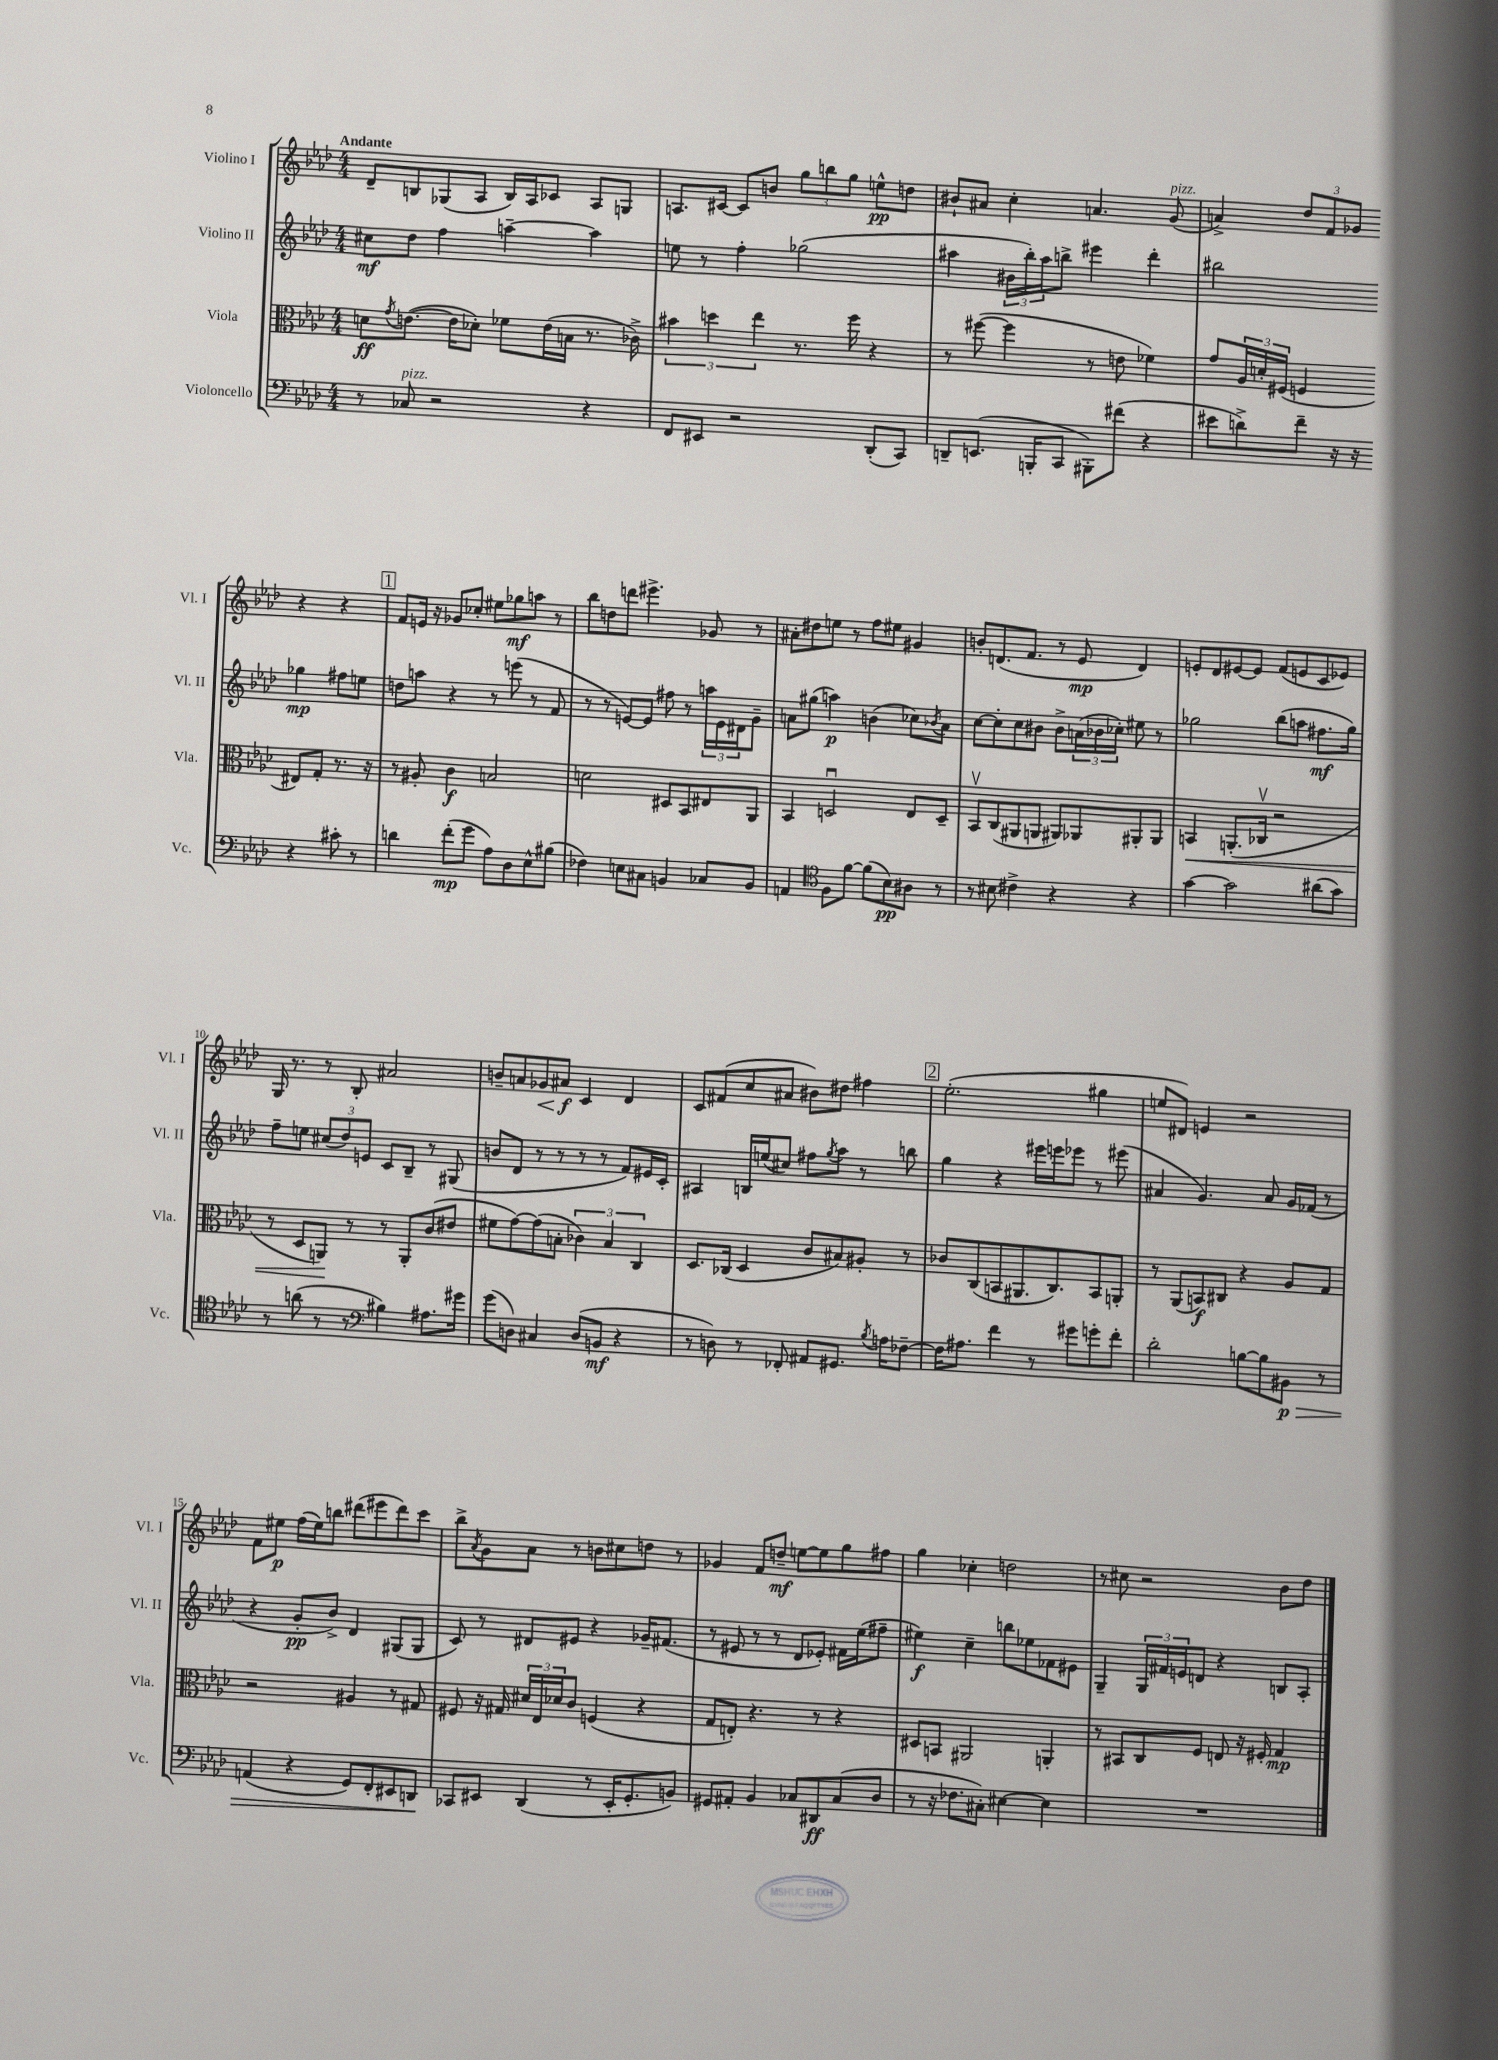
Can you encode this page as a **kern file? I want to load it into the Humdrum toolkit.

**kern	**dynam	**kern	**dynam	**kern	**dynam	**kern	**dynam
*part4	*part4	*part3	*part3	*part2	*part2	*part1	*part1
*staff4	*staff4	*staff3	*staff3	*staff2	*staff2	*staff1	*staff1
*I"Violoncello	*	*I"Viola	*	*I"Violino II	*	*I"Violino I	*
*I'Vc.	*	*I'Vla.	*	*I'Vl. II	*	*I'Vl. I	*
*clefF4	*	*clefC3	*	*clefG2	*	*clefG2	*
*k[b-e-a-d-]	*	*k[b-e-a-d-]	*	*k[b-e-a-d-]	*	*k[b-e-a-d-]	*
*M4/4	*	*M4/4	*	*M4/4	*	*M4/4	*
=1	=1	=1	=1	=1	=1	=1	=1
!	!	!	!	!	!	!LO:TX:a:B:t=Andante	!
8r	.	8dn\L	ff	8cc#X\L	mf	8d-~/L	.
.	.	8qg/	.	.	.	.	.
!LO:TX:a:i:t=pizz.	!	!	!	!	!	!	!
8C-X/	.	([8.en\J	.	8dd-\J	.	8Bn/	.
2r	.	.	.	4ff\	.	(8G-X/	.
.	.	16e\KL]	.	.	.	.	.
.	.	8d-X'\J)	.	.	.	8A-/J	.
.	.	8f-X\L	.	[4aan~\	.	16B/LL)	.
.	.	.	.	.	.	16A-/J	.
.	.	(16e\L	.	.	.	8c-X/J	.
.	.	16Bn\JJ	.	.	.	.	.
4r	.	8.r	.	4aa\]	.	8A-/L	.
.	.	.	.	.	.	8Gn/J	.
.	.	16c-X^\)	.	.	.	.	.
=2	=2	=2	=2	=2	=2	=2	=2
8FF/L	.	6b#X\	.	8een\	.	8.An/L	.
8EE#X/J	.	.	.	8r	.	.	.
.	.	6ddn\	.	.	.	.	.
.	.	.	.	.	.	[16c#X/Jk	.
2r	.	.	.	4ff'\	.	8c#/L]	.
.	.	6ee-\	.	.	.	.	.
.	.	.	.	.	.	8bn/J	.
.	.	8.r	.	(2gg-X\	.	12gg\L	.
.	.	.	.	.	.	12bbn\	.
.	.	.	.	.	.	12gg\J	.
.	.	16ff\	.	.	.	.	.
(8DD-'/L	.	4r	.	.	.	8een^^\L	pp
8CC/J)	.	.	.	.	.	8ddn\J	.
=3	=3	=3	=3	=3	=3	=3	=3
8DDn~/L	.	8r	.	4aa#X\	.	8b#X`/L	.
(8.EEn/J	.	([8ff#X\	.	.	.	8a#X/J	.
.	.	4ff#\]	.	24b#X\LL	.	4cc'\	.
.	.	.	.	24bb-'\)	.	.	.
16BBBn'/KL	.	.	.	.	.	.	.
.	.	.	.	24aa#\J	.	.	.
8CC/J	.	.	.	8bbn^\J	.	.	.
8BBB#X'\L)	.	8r	.	4eee#X\	.	4.an/	.
(8f#X\J	.	8en\	.	.	.	.	.
4r	.	4f-X\)	.	4ddd-'\	.	.	.
!	!	!	!	!	!	!LO:TX:a:i:t=pizz.	!
.	.	.	.	.	.	(8g/	.
=4	=4	=4	=4	=4	=4	=4	=4
8e#X\L	.	8g/L	.	2bb#X\	.	4an^/)	.
8dn^\)	.	24A-/L	.	.	.	.	.
.	.	24dn'/	.	.	.	.	.
.	.	(24F#X/JJ	.	.	.	.	.
8f~\J	.	4Fn/	.	.	.	12dd-/L	.
.	.	.	.	.	.	12f/	.
16r	.	.	.	.	.	.	.
.	.	.	.	.	.	12g-X/J	.
16r	.	.	.	.	.	.	.
4r	.	8E#X/L)	.	4gg-X\	mp	4r	.
.	.	8G'/J	.	.	.	.	.
8c#X'\	.	8.r	.	8ff#X\L	.	4r	.
8r	.	.	.	8een\J	.	.	.
.	.	16r	.	.	.	.	.
!!LO:LB:g=z
!!LO:REH:place=s1:t=1
=5	=5	=5	=5	=5	=5	=5	=5
4dn\	.	8r	.	8ddn\L	.	8f/L	.
.	.	8A#X'/	.	8aan\J	.	16en/Jk	.
.	.	.	.	.	.	16r	.
(8f'\L	mp	4c\	f	4r	.	8g-X/L	.
8g\J	.	.	.	.	.	8cc-X'/J	.
8A-\L)	.	2Bn/	.	8r	.	8ee#X\L	.
8D-\	.	.	.	(8eeen\	.	8gg-X\	mf
8E-^^\	.	.	.	8r	.	8aan\J	.
(8B#X\J	.	.	.	8f/	.	8r	.
=6	=6	=6	=6	=6	=6	=6	=6
4F-X\)	.	2dn\	.	8r	.	8bb-\L	.
.	.	.	.	8r	.	8ddn\	.
8En\L	.	.	.	[8en/L)	.	8dddn\J	.
8C#X\J	.	.	.	8e/J]	.	4.eee#X^\	.
4BBn/	.	8D#X/L	.	8ff#X\	.	.	.
.	.	8BB-/	.	8r	.	.	.
8C-X/L	.	8E#X/	.	24aan\LL	.	8g-X/	.
.	.	.	.	24e\	.	.	.
.	.	.	.	24d#X\J	.	.	.
8BB/J	.	8AA-/J	.	8g~\J	.	8r	.
=7	=7	=7	=7	=7	=7	=7	=7
4AAn/	.	4BB-/	.	8an\L	.	8a#X'\L	.
.	.	.	.	(8gg#X\J	.	8dd#X\	.
*clefC4	*	*	*	*	*	*	*
8F\L	.	2Dnu/	.	4aan\)	p	8een\J	.
[8f\J	.	.	.	.	.	8r	.
(8f\L]	.	.	.	(4bn\	.	8ff\L	.
8B-\)	pp	.	.	.	.	8ee#X\J	.
8A#X\J	.	8E-/L	.	8cc-X\L)	.	4g#X/	.
.	.	.	.	8qb-X/	.	.	.
8r	.	8D~/J	.	8a\J	.	.	.
=8	=8	=8	=8	=8	=8	=8	=8
8r	.	8BB-v/L	.	[8cc\L	.	8bn'/L	.
8B#X\	.	(8C/	.	8cc'\]	.	(8.dn/	.
4c#X^\	.	8AA#X/	.	8cc\	.	.	.
.	.	.	.	.	.	8.f/J	.
.	.	8AAn/J	.	8b#X\J	.	.	.
4r	.	8AA#X/L)	.	8b#^\L	.	8r	.
.	.	8AA-X/	.	(24an\L	.	8e-/	mp
.	.	.	.	24b-X\	.	.	.
.	.	.	.	24cc-X'\JJ)	.	.	.
4r	.	8AA#X'/	.	8ee#X\	.	4d/)	.
.	.	8AA#/J	.	8r	.	.	.
=9	=9	=9	=9	=9	=9	=9	=9
!	!	!	!LO:HP:b	!	!	!	!
[4g\	.	4BBn/	<	2gg-X\	.	8en'/L	.
.	.	.	.	.	.	8d-/	.
2g\]	.	(8.AAn'/L	.	.	.	[8e#X/	.
.	.	.	.	.	.	8e#/J]	.
.	.	16C-Xv/Jk	.	.	.	.	.
.	.	2r	.	(8bb-\L	.	(8f/L	.
.	.	.	.	8aan\J	.	8en/	.
(8a#X\L	.	.	.	8.ff#X\L	mf	8c/	.
8g\J)	.	.	.	.	.	8e-X/J)	.
.	.	.	.	16gg-\Jk)	.	.	.
!!LO:LB:g=z
=10	=10	=10	=10	=10	=10	=10	=10
8r	.	8r	.	8ff~\L	.	16G/	.
.	.	.	.	.	.	8.r	.
(8an\	.	8D-/L	.	8een\J	.	.	.
8r	.	8AAn/J)	.	(12cc#X/L	.	8r	.
.	.	.	.	12dd-/)	.	.	.
8r	.	8r	[	.	.	8B-'/	.
.	.	.	.	12en/J	.	.	.
*clefF4	*	*	*	*	*	*	*
4B#X\)	.	8r	.	8c/L	.	2a#X/	.
.	.	8AA'/L	.	8B-~/J	.	.	.
8.A#X\L	.	(8c/	.	8r	.	.	.
.	.	8e#X/J	.	(8G#X/	.	.	.
16g#X\Jk	.	.	.	.	.	.	.
=11	=11	=11	=11	=11	=11	=11	=11
(8g\L	.	8f#X\L	.	8bn/L	.	8bn~/L	.
8Dn\J)	.	[8g\)	.	8d-/J	.	8an/	.
!	!	!	!	!	!	!	!LO:HP:b
4C#X/	.	(8g\]	.	8r	.	8g-X/	<
.	.	8Bn'\J	.	8r	.	8a#X/J	f
(8D/L	.	6c-X\)	.	8r	.	4c/	[
8BBn/J	mf	.	.	8r	.	.	.
.	.	6B/	.	.	.	.	.
4r	.	.	.	8f/L)	.	4d-/	.
.	.	6C/	.	.	.	.	.
.	.	.	.	16e#X/L	.	.	.
.	.	.	.	16c'/JJ	.	.	.
=12	=12	=12	=12	=12	=12	=12	=12
8r	.	8.D-/L	.	4A#X/	.	8c/L	.
8Dn\)	.	.	.	.	.	(8f#X/	.
.	.	(16C-X/Jk	.	.	.	.	.
8r	.	4D-/	.	16Bn/LL	.	8cc/	.
.	.	.	.	(16een/J	.	.	.
8FF-X'/	.	.	.	8cc#X/J)	.	8a#X/J	.
8AA#X/L	.	8c/L	.	8ff#X\L	.	8b#X\L)	.
.	.	.	.	8qgg/	.	.	.
8.GG#X/J	.	8B#X/)	.	8aa-\J	.	8dd#X\J	.
.	.	8A#X'/J	.	8r	.	4ff#X\	.
8qB-/	.	.	.	.	.	.	.
16An\KL	.	.	.	.	.	.	.
[8F-X~\J	.	8r	.	8bbn\	.	.	.
!!LO:REH:place=s1:t=2
=13	=13	=13	=13	=13	=13	=13	=13
16F-\KL]	.	8c-X/L	.	4gg\	.	(2.ee-'\	.
8.A#X\J	.	.	.	.	.	.	.
.	.	(8C/	.	.	.	.	.
4f\	.	8BBn/	.	4r	.	.	.
.	.	8.AA#X/	.	.	.	.	.
8r	.	.	.	16eee#X\LL	.	.	.
.	.	8.C/)	.	16eeen\J	.	.	.
8g#X\L	.	.	.	8eee-X\J	.	.	.
8gn'\	.	8BB/	.	8r	.	4gg#X\	.
8f'\J	.	8AAn'/J	.	(8eee#X\	.	.	.
=14	=14	=14	=14	=14	=14	=14	=14
2d-'\	.	8r	.	4a#X/	.	8een/L	.
.	.	(8AA-/L	.	.	.	8d#X/J)	.
.	.	8BBn/)	f	4.g/)	.	4en/	.
.	.	8C#X/J	.	.	.	.	.
[8Bn\L	.	4r	.	.	.	2r	.
8B\]	.	.	.	8a#/	.	.	.
!	!LO:HP:b	!	!	!	!	!	!
8BB#X\J	> p	8A-/L	.	16g/LL	.	.	.
.	.	.	.	(16f-X/JJ	.	.	.
8r	.	8G/J	.	8r	.	.	.
!!LO:LB:g=z
=15	=15	=15	=15	=15	=15	=15	=15
(4AAn/	.	2r	.	4r	.	8f\L	.
.	.	.	.	.	.	8ee#X\J	p
4r	.	.	.	8g'/L	pp	(16ff\LL	.
.	.	.	.	.	.	16ee#\J)	.
.	.	.	.	8b-^/J)	.	8bbn\J	.
8GG/L)	.	4A#X/	.	4d-/	.	(8ddd#X\L	.
8FF'/	.	.	.	.	.	8eee#X\	.
8EE#X/	.	8r	.	(8G#X/L	.	8ddd#\)	.
8DDn/J	.	8G#X/	.	8G#/J	.	8ccc\J	.
.	]	.	.	.	.	.	.
=16	=16	=16	=16	=16	=16	=16	=16
8CC-X/L	.	8F#X/	.	8c/)	.	8bb-^\L	.
.	.	.	.	.	.	8qa-/	.
8EE#X/J	.	16r	.	8r	.	8g\	.
.	.	16G#X/	.	.	.	.	.
(4DD-/	.	24d#X/LL	.	8d#X/L	.	8a-\J	.
.	.	24E-/	.	.	.	.	.
.	.	24d-X/J	.	.	.	.	.
.	.	8c/J	.	8e#X/J	.	8r	.
8r	.	(4Fn/	.	4r	.	8bn\L	.
16EE#'/KL	.	.	.	.	.	8cc#X\	.
8.GG'/	.	.	.	.	.	.	.
.	.	4r	.	16g-X~/KL	.	8ddn\J	.
.	.	.	.	(8.f#X/J	.	.	.
8BBn/J)	.	.	.	.	.	8r	.
=17	=17	=17	=17	=17	=17	=17	=17
8GG#X/L	.	8G/L	.	8r	.	4g-X/	.
8AA#X'/J	.	8En'/J)	.	8e#X/	.	.	.
4BB-/	.	4.r	.	8r	.	8f/L	.
.	.	.	.	8r	.	8ddn~/J	mf
8C-X/L	.	.	.	8d-/L	.	[8een\L	.
8DD#X/	ff	8r	.	8e-X'/J)	.	8ee\]	.
(8C-/	.	4r	.	16f#X\LL	.	8gg\	.
.	.	.	.	(16ee-\J	.	.	.
8D-/J	.	.	.	8ff#X~\J	.	8ff#X\J	.
=18	=18	=18	=18	=18	=18	=18	=18
8r	.	8D#X/L	.	4ee#X\)	f	4gg\	.
16r	.	8BBn/J	.	.	.	.	.
8.F-X\L	.	.	.	.	.	.	.
.	.	2AA#X/	.	4cc~\	.	4cc-X'\	.
8C#X'\J)	.	.	.	.	.	.	.
[4E#X\	.	.	.	8bbn\L	.	2ddn\	.
.	.	.	.	8ee-X\	.	.	.
4E#\]	.	4AAn'/	.	8f-X\	.	.	.
.	.	.	.	8e#X\J	.	.	.
=19	=19	=19	=19	=19	=19	=19	=19
1r	.	8r	.	4G~/	.	8r	.
.	.	8BB#X/L	.	.	.	8cc#X\	.
.	.	8C/	.	24G/LL	.	2r	.
.	.	.	.	24f#X/	.	.	.
.	.	.	.	24en/J	.	.	.
.	.	8F/J	.	8dn/J	.	.	.
.	.	8En/	.	4r	.	.	.
.	.	16r	.	.	.	.	.
.	.	16F#X'/	.	.	.	.	.
.	.	4G/	mp	8Bn/L	.	8b-\L	.
.	.	.	.	8A-'/J	.	8dd-\J	.
==	==	==	==	==	==	==	==
*-	*-	*-	*-	*-	*-	*-	*-
